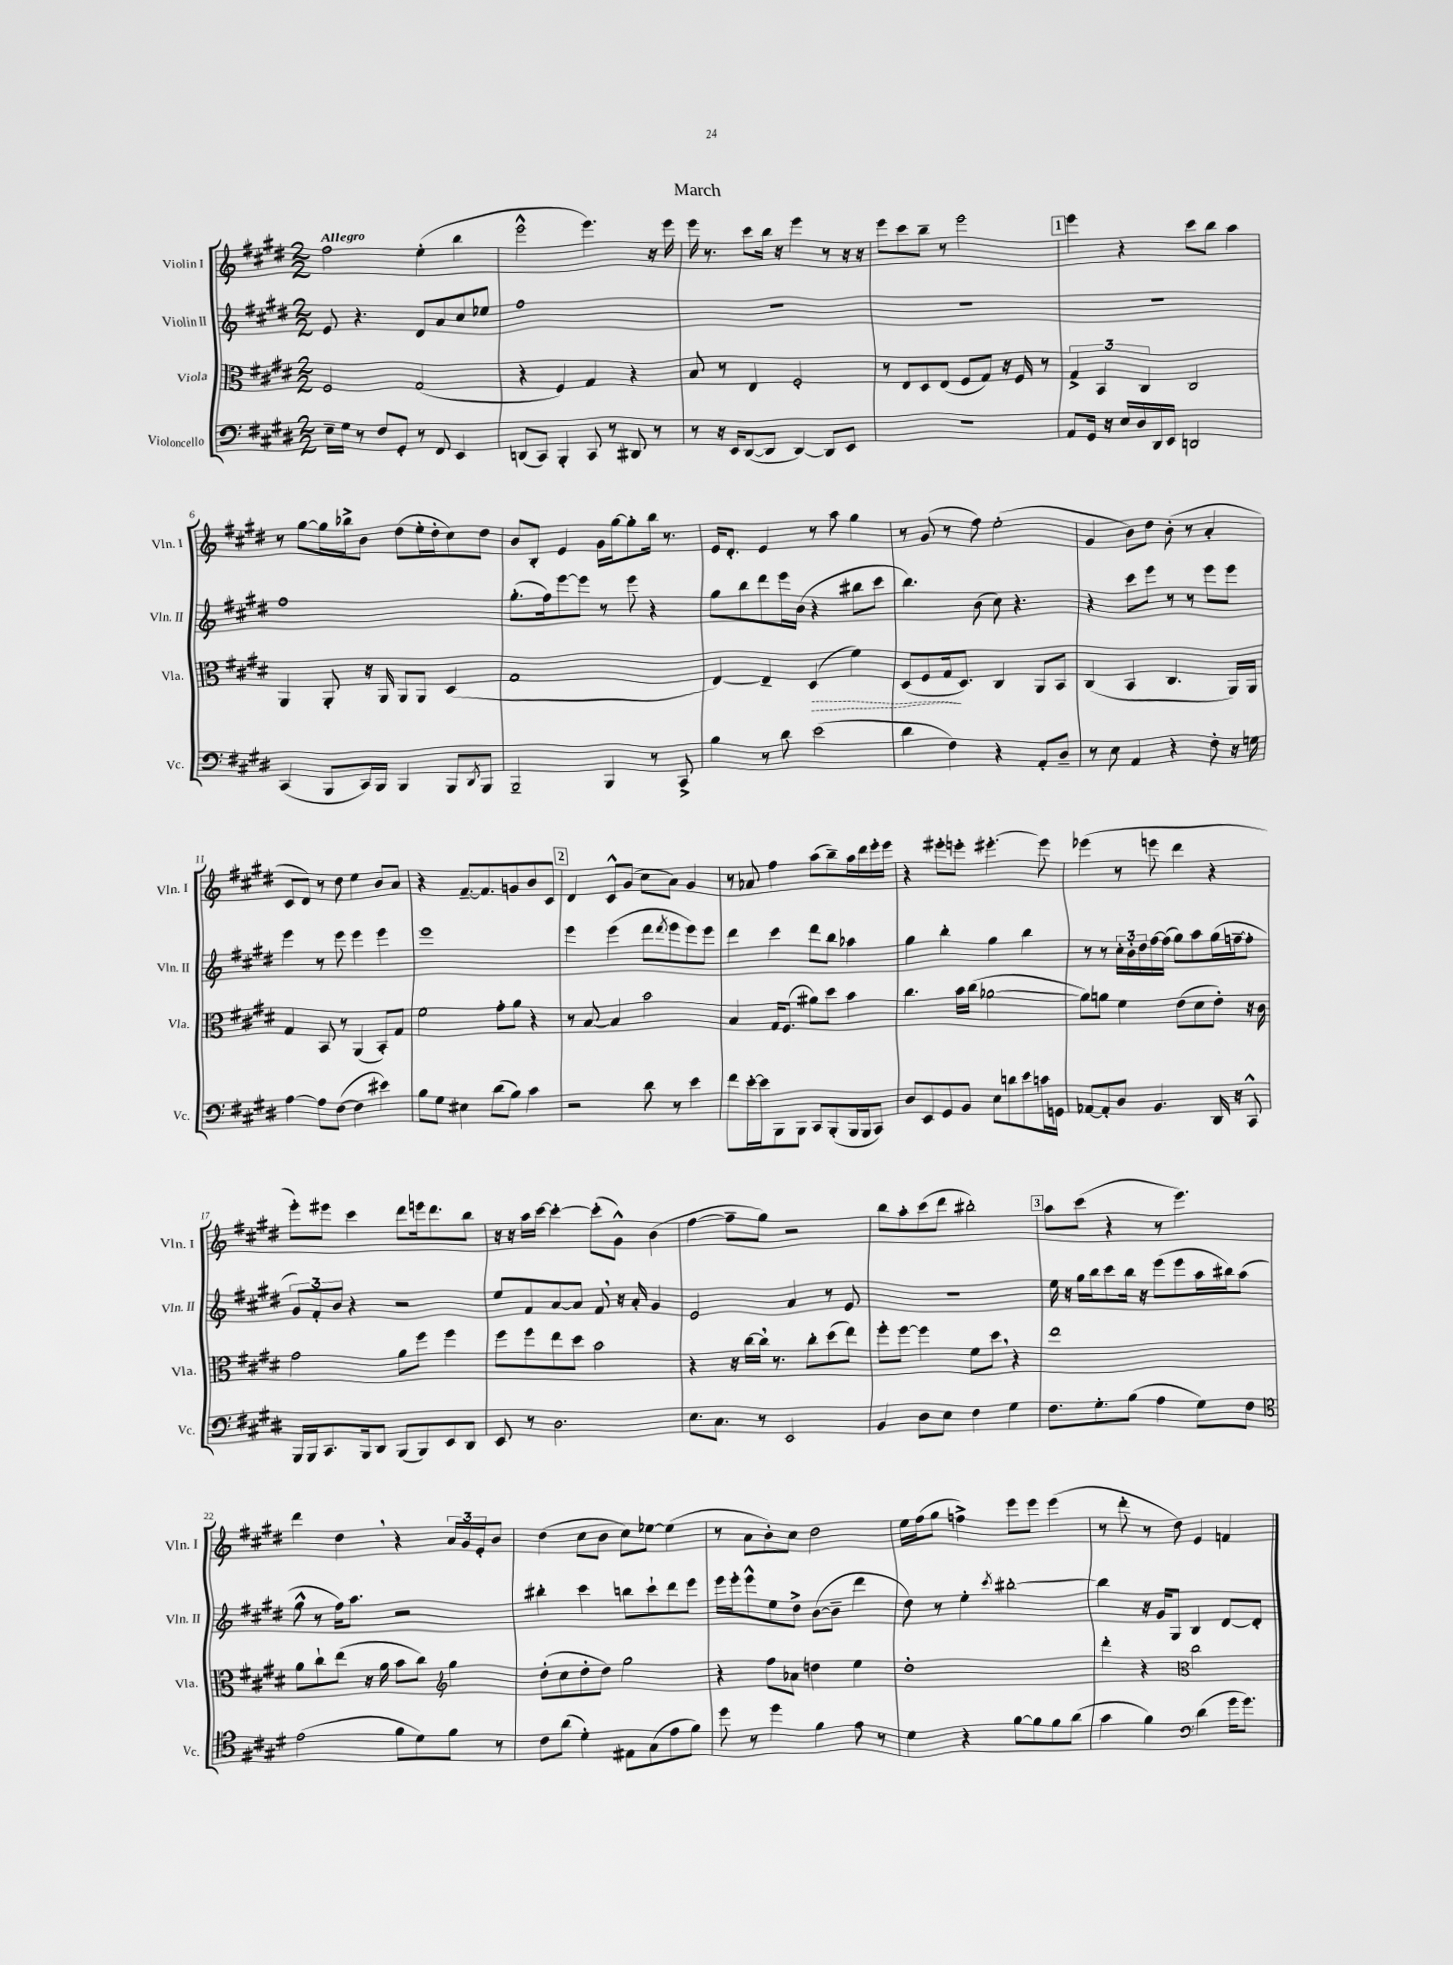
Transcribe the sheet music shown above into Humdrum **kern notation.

**kern	**kern	**kern	**kern
*staff4	*staff3	*staff2	*staff1
*clefF4	*clefC3	*clefG2	*clefG2
*k[f#c#g#d#]	*k[f#c#g#d#]	*k[f#c#g#d#]	*k[f#c#g#d#]
*M2/2	*M2/2	*M2/2	*M2/2
16E~\LL	2F#/	8e/	2ff#\
16G#\JJ	.	.	.
8r	.	4.r	.
8F#/L	.	.	.
8GG#'/J	.	.	.
8r	(2G#/	8d#/L	(4ee'\
8FF#/	.	8a/	.
4EE/	.	8cc#/	4bb\
.	.	8ee-/J	.
=	=	=	=
(8DD/L	4r	1ff#	2eee^^\
8CC#/J)	.	.	.
4BBB'/	4F#/)	.	.
8CC#/	4G#/	.	4.eee\)
8r	.	.	.
8DD#/	4r	.	.
8r	.	.	16r
.	.	.	16eee\
=	=	=	=
8r	8B/	1r	16eee\
.	.	.	8.r
16r	8r	.	.
16EE/LK	.	.	.
([8DD#/	4E/	.	8ccc#\L
8DD#/]J	.	.	16bb\Jk
.	.	.	16r
[4DD#/)	2F#'/	.	4eee\
8DD#/]L	.	.	8r
8EE/J	.	.	16r
.	.	.	16r
=	=	=	=
1r	8r	1r	8eee\L
.	8E/L	.	8ccc#\
.	8D#/	.	8bb~\J
.	(8E/J	.	8r
.	8F#/L	.	2eee\
.	8G#/J)	.	.
.	16r	.	.
.	16F#/	.	.
.	8r	.	.
=	=	=	=
8AA/L	6G#^/	1r	4eee\
16GG#/Jk	.	.	.
.	6BB/	.	.
16r	.	.	.
16E/LL	.	.	4r
16D#/	.	.	.
.	6C#/	.	.
16DD#/	.	.	.
16EE/JJ	.	.	.
2DD/	2C#/	.	8ccc#\L
.	.	.	8bb\J
.	.	.	4aa\
=	=	=	=
(4CC#/	4AA/	1ff#	8r
.	.	.	[8gg#\L
8BBB/L	8AA'/	.	16gg#\]L
.	.	.	16bb-^\J
16CC#/L)	16r	.	8b\J
16BBB/JJ	16AA/	.	.
4BBB/	8AA/L	.	(8dd#\L
.	8AA/J	.	16ee'\L
.	.	.	16dd#'\J
8BBB/L	(4D#/	.	8cc#\)
8qDD#/	.	.	.
8BBB/J	.	.	8dd#\J
=	=	=	=
2BBB~/	1G#	(8.gg#'\L	8b/L
.	.	.	8B'/J
.	.	16ff#\k)	.
.	.	[8eee\	4e/
.	.	8eee\]J	.
4BBB/	.	8r	16g#\LL
.	.	.	[16gg#\J
.	.	8eee\	8gg#'\]
8r	.	4r	16bb\Jk
.	.	.	8.r
8CC#^/	.	.	.
=	=	=	=
4B\	[4E/)	8gg#\L	16e/LK
.	.	.	8.d#'/J
.	.	8bb\	.
8r	4E~/]	8ddd#\	4e/
8d#\	.	16eee\L	.
.	.	(16b\JJ	.
(2e\	(4D#/	4r	8r
.	.	.	8aa\
.	4f#\)	8bb#\L	4gg#\
.	.	8ccc#\J	.
=	=	=	=
4d#\	(8D#/L	4.bb\)	8r
.	8F#/	.	(8g#/
4F#\)	16G#/k	.	8r
.	8.D#/J)	.	.
.	.	(8b\	8ff#\)
4r	4C#/	8cc#\)	(2ee'\
.	.	4.r	.
8AA'/L	8AA/L	.	.
8D#~/J	8BB/J	.	.
=	=	=	=
8r	(4C#/	4r	4g#/
8E\	.	.	.
4AA/	4BB/	8ccc#\L	8b\L)
.	.	8eee\J	8dd#\J
4r	4.C#/	8r	(8b'\
.	.	8r	8r
8F#'\	.	8eee\L	4a'/
16r	16AA/LL)	8eee\J	.
16G\	16AA/JJ	.	.
=	=	=	=
[4A\	4G#/	4eee\	8c#/L
.	.	.	8d#/J)
8A\]L	8BB/	8r	8r
([8F#\J	8r	8eee\	8dd#\
4F#\]	(4AA/	4eee\	4ee\
4e#\)	8BB'/L)	4eee\	8b/L
.	8G#/J	.	8a/J
=	=	=	=
8B\L	2f#\	1eee	4r
8G#\J	.	.	.
4E#\	.	.	[8.f#~/L
.	.	.	8.f#/]
(8d#\L	8g#'\L	.	.
8B\J)	8a\J	.	8g/
4c#\	4r	.	8b/
.	.	.	8c#/J
=	=	=	=
2r	8r	4eee\	4d#/
.	[8B/	.	.
.	4B/]	(4eee\	8c#^^/L
.	.	.	(8g#/J
8d#\	2b\	8ddd#\L	8cc#\L
.	.	8qddd#/	.
8r	.	8eee\	8a\J)
4e\	.	8eee\)	4g#/
.	.	8eee\J	.
=	=	=	=
8f#\L	4B/	4ddd#\	8r
[16e'\L	.	.	8a-/
16e\]J	.	.	.
8BBB\	16G#/LK	4ccc#\	4ff#\
.	(8.F#/J	.	.
8BBB\J	.	.	.
8CC#/L	8a#\L)	8ddd#\L	(8aa\L
(8BBB'/	8dd#\J	8bb\J	8bb~\)
16BBB/L	4b\	4aa-\	16aa\L
16BBB/J	.	.	16ddd#\
8CC#/J)	.	.	16eee'\
.	.	.	16eee\JJ
=	=	=	=
8D#/L	4.cc#\	4gg#\	4r
8EE/	.	.	.
8GG#/	.	4bb'\	8eee#'\L
8BB/J	16b\LL	.	8eee'\J
.	(16cc#\JJ	.	.
8E\L	[2a-\	4gg#\	[4.eee#'\
8d\	.	.	.
8e\	.	4bb\	.
16c\L	.	.	8eee#\]
16GG\JJ	.	.	.
=	=	=	=
[8AA-/L	8a-\]L)	8r	(4eee-\
8AA-'/]	8a\J	8r	.
8D#/J	4f#\	24cc#'\LL	8r
.	.	24b'\	.
.	.	24dd#\	.
4.BB/	.	[16ff#\	8eee\
.	.	(16ff#\]JJ	.
.	(8e\L	8gg#\L)	4ddd#\
.	8d#\	8aa\	.
16DD#/	8e'\J)	(16gg#\L	4r
16r	.	[16ff~\J	.
8CC#^^/	16r	8ff'\]J	.
.	16c#\	.	.
=	=	=	=
16BBB/LL	2g#\	12g#/L)	8eee'\L)
16BBB/J	.	.	.
.	.	12f#'/	.
8.CC#/	.	.	8eee#\J
.	.	12b/J	.
.	.	4r	4ccc#\
16BBB/k	.	.	.
8DD#/J	.	.	.
(8BBB/L	8a\L	2r	8ddd#\L
8BBB/)	8ff#\J	.	16eee\k
.	.	.	8.ddd#\
8EE/	4ff#\	.	.
8DD#/J	.	.	8bb\J
=	=	=	=
8EE/	8ff#\L	8ee/L	16r
.	.	.	16r
8r	8ff#\	8f#/	16aa\LL
.	.	.	[16ccc#\JJ
2.D#\	8ee\	[8a/	4ccc#'\_
.	8dd#\J	8a/]J	.
.	2b\	8f#/	(8ccc#'\]L
.	.	16r	8g#^^\J)
.	.	16a'/	.
.	.	4g#/	(4b\
=	=	=	=
8.E\L	4r	2e/	[4ff#\
8.C#\J	.	.	.
.	16r	.	8ff#~\]L
.	[16cc#\LL	.	.
8r	16cc#\]JJ	.	8gg#\J)
.	8.r	.	.
2EE/	.	4a/	2r
.	8cc#'\L	.	.
.	(8dd#\	8r	.
.	8ee\J)	8e/	.
=	=	=	=
4BB/	8ff#'\L	1r	8bb\L
.	[8ff#\J	.	8aa'\
8D#\L	4ff#\]	.	(8ccc#\
8E\J	.	.	8ddd#\J
4F#\	8f#\L	.	2bb#'\)
.	8dd#\J	.	.
4G#\	4r	.	.
=	=	=	=
8.F#\L	1ee	16ee\	8aa\L
.	.	16r	.
.	.	16gg#\LL	(8ccc#\J
8.G#'\	.	16bb\J	.
.	.	8ccc#\	4r
(8B\J	.	16bb\Jk	.
.	.	16r	.
4A\	.	(8eee\L	8r
.	.	8eee\	4.eee\)
8G#\L)	.	16aa\L	.
.	.	16bb#\J)	.
8F#\J	.	(8aa\J	.
=	=	=	=
*clefC4	*	*	*
(2e\	8a\L	8gg#^^\	4ddd#\
.	8cc#`\	8r	.
.	(8ee\J	16ff#\LK)	4dd#\
.	.	8.aa\J	.
.	16r	.	.
.	16a\	.	.
8f#\L	8b\L	2r	4r
8d#\)	8cc#\J)	.	.
*	*clefG2	*	*
8f#\J	4gg#\	.	24a/LL
.	.	.	24g#/
.	.	.	24e'/J
8r	.	.	8b/J
=	=	=	=
8c#\L	(8dd#'\L	4bb#'\	(4dd#\
(8a\J	8cc#\	.	.
4d#'\)	8dd#'\	4ccc#\	8cc#\L
.	8dd#\J)	.	8b\J
8E#\L	2gg#\	8bb\L	8cc#\L)
(8G#\	.	8ccc#`\	[8ee-\J
8e\	.	8ddd#\	(4ee-\]
8f#\J)	.	8eee\J	.
=	=	=	=
8dd#\	4r	16eee\LL	8r
.	.	16eee'\J	.
8r	.	8eee^^\	8a\L
4dd#\	8ff#\L	8ee\	8b'\)
.	8a-\J	8dd#^\J	8cc#\J
4f#\	4dd\	([8b\L	2dd#\
.	.	8b~\]J	.
8e\	4ee\	4ddd#\	.
8r	.	.	.
=	=	=	=
4d#\	1dd#'	8dd#\)	16ee\LL
.	.	.	(16ff#\J
.	.	8r	8gg#\J
4r	.	4ee'\	4ff^\)
.	.	8qccc#/	.
[8f#\L	.	[2bb#'\	8eee\L
8f#\]	.	.	8eee\J
8f#\	.	.	(4eee\
(8a\J	.	.	.
=	=	=	=
4g#\	4ddd#'\	4bb#\]	8r
.	.	.	8ddd#'\
4f#\)	4r	16r	8r
.	.	16g#/LK	.
.	.	8G#/J	8dd#\)
*clefF4	*clefC3	*	*
(4d#\	2cc#\	4B/	4e/
16g#\LK	.	[8d#/L	4f/
8.g#\J)	.	.	.
.	.	8d#'/]J	.
==	==	==	==
*-	*-	*-	*-
